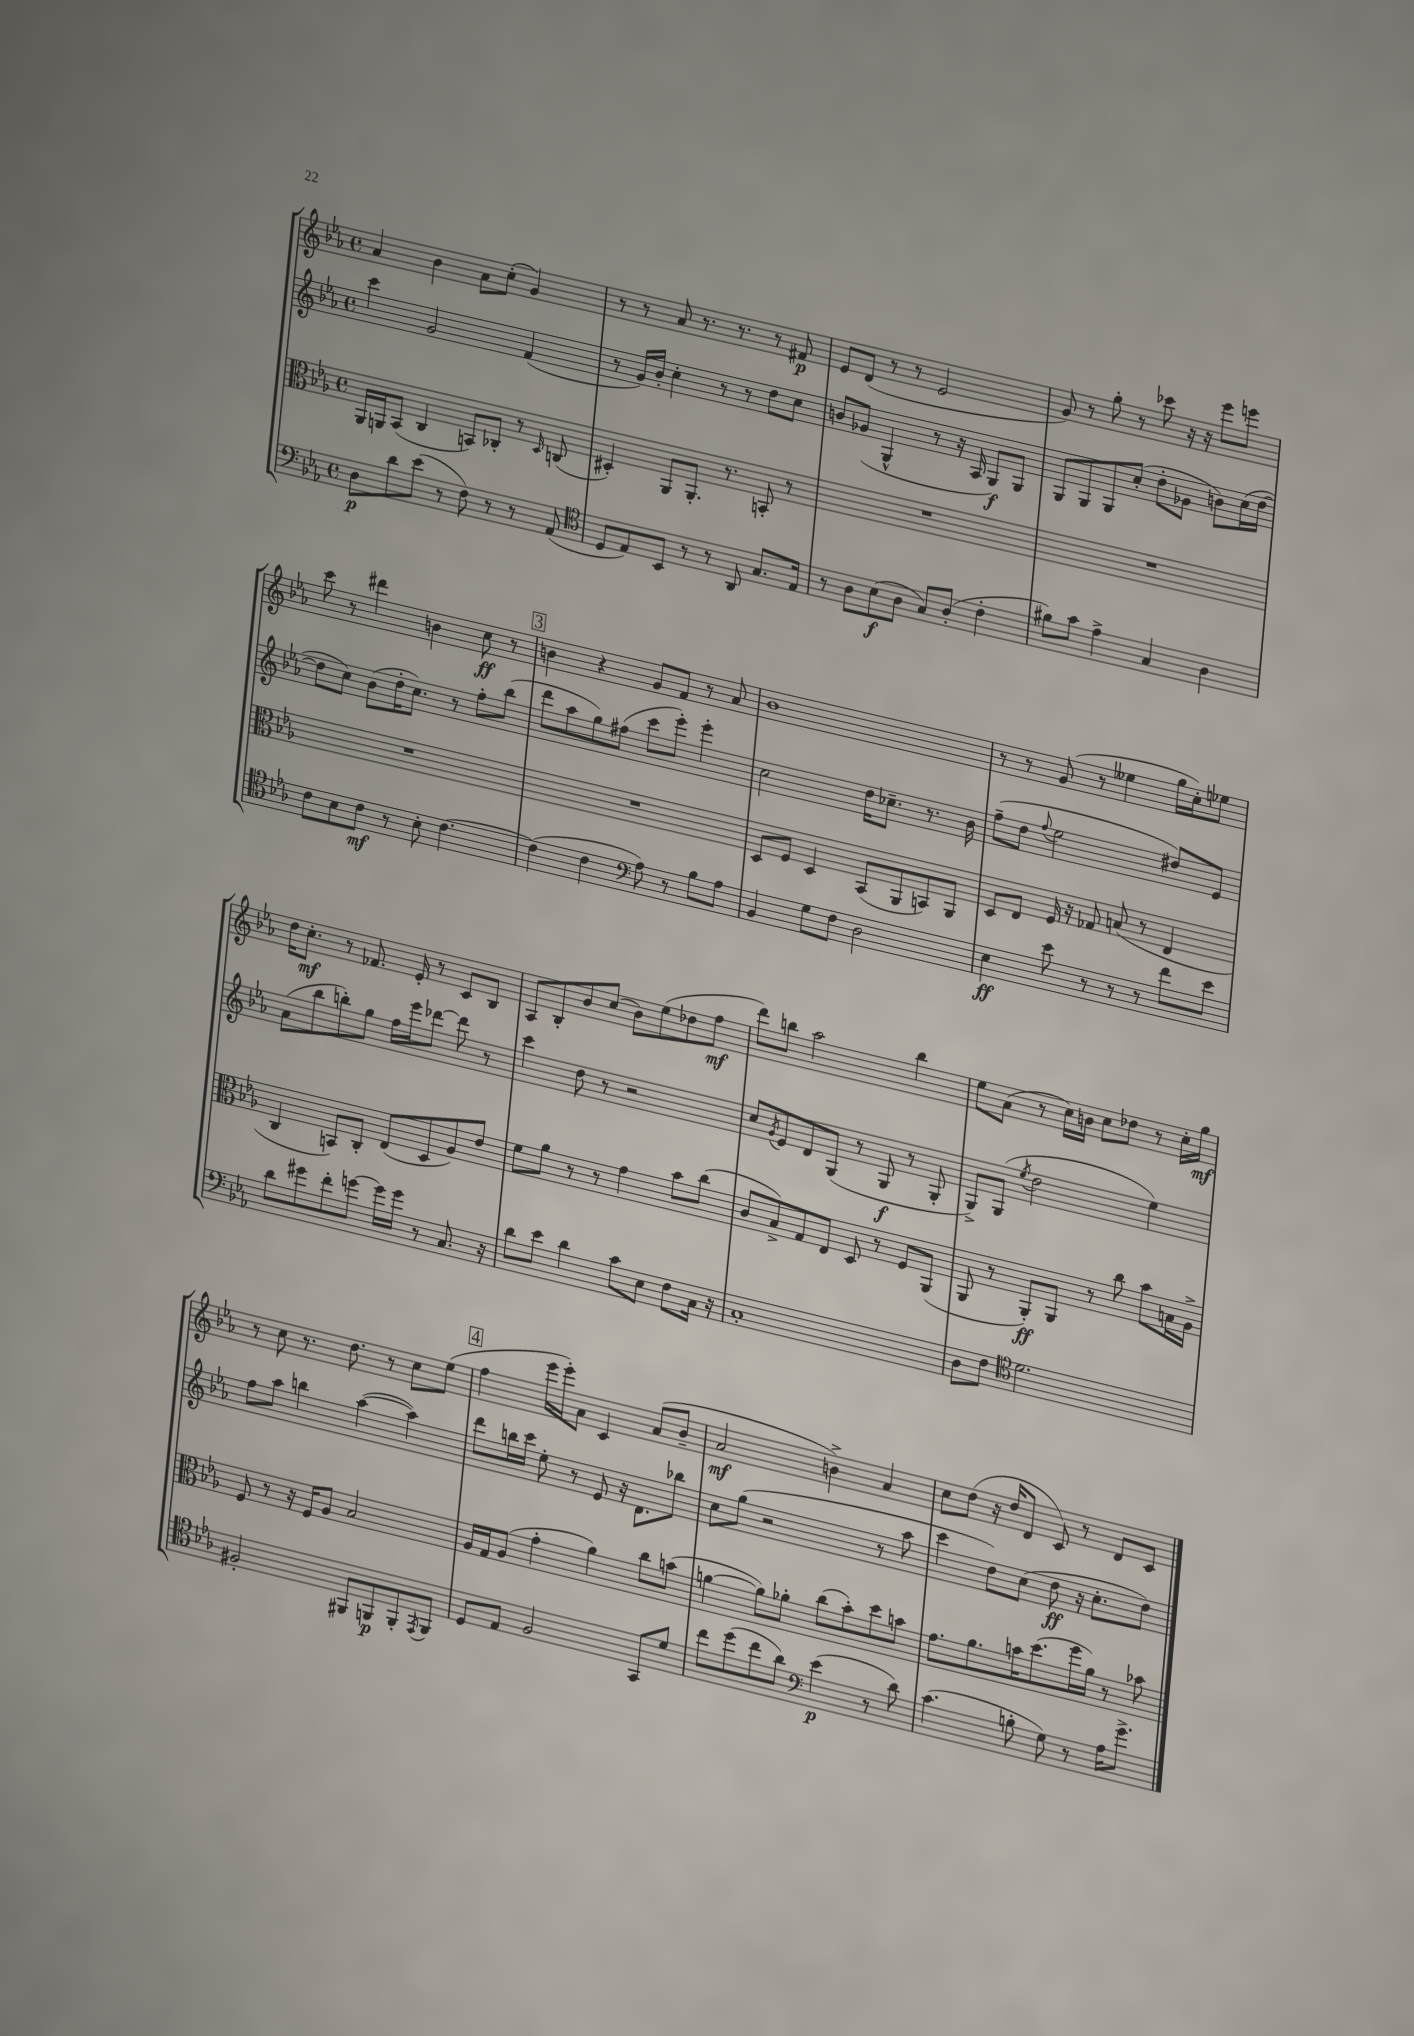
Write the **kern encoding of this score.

**kern	**kern	**kern	**kern
*staff4	*staff3	*staff2	*staff1
*clefF4	*clefC3	*clefG2	*clefG2
*k[b-e-a-]	*k[b-e-a-]	*k[b-e-a-]	*k[b-e-a-]
*M4/4	*M4/4	*M4/4	*M4/4
*met(c)	*met(c)	*met(c)	*met(c)
8D\L	16AA-/LL	4ccc\	4a-/
.	16AA/J	.	.
8d\	(8BB-/J	.	.
(8e-\J	4C/	2g/	4b-\
8r	.	.	.
8F\)	8BB/L)	.	8a-\L
8r	8C-'/J	.	(8cc'\J
8r	8r	(4f/	4g/)
.	16qqD/	.	.
(8AA-/	(8C/	.	.
=	=	=	=
*clefC4	*	*	*
8D/L	4D#'/)	8r	8r
8E-/)	.	16g/LL)	8r
.	.	16b-'/JJ	.
8BB-/J	8AA-/L	4cc'\	8a-/
8r	8.AA-'/J	.	8.r
8r	.	8r	.
.	8.r	.	8.r
8AA-/	.	8r	.
8.G/L	8BB'/	8dd\L	8r
.	8r	8cc\J	8f#/
16E-/Jk	.	.	.
=	=	=	=
8r	1r	8b/L	8e-/L
8A-\L	.	(8g-/J	(8d/J
(8B-\	.	4G^^/	8r
8A-\J	.	.	8r
8G/L)	.	8r	2e-/
(8A-'/J	.	16r	.
.	.	16A-/	.
4c'\	.	8G/L)	.
.	.	8G/J	.
=	=	=	=
8f#\L)	1r	8G/L	8g/)
8g\J	.	8G/	8r
4e-^\	.	8G/	8gg'\
.	.	(8cc'/J	8r
4G/	.	8dd'\L	8ccc-\
.	.	8g-\J	16r
.	.	.	16r
4A-\	.	8b\L)	8eee-\L
.	.	(16cc\L	8eee\J
.	.	[16dd\JJ	.
=	=	=	=
8c\L	1r	8dd\]L	8ccc\
8B-\	.	8cc\J)	8r
8c\J	.	(8b-\L	4ddd#\
8r	.	16dd'\K	.
.	.	8.cc\J)	.
8B-'\	.	.	4b\
[4.c\	.	8r	.
.	.	8ff'\L	8cc\
.	.	(8bb-\J	8r
=	=	=	=
(4c\]	1r	8ddd\L	4b\
.	.	8aa-\	.
4c\	.	8gg\)	4r
.	.	(8ff#\J	.
*clefF4	*	*	*
8A-\)	.	8ccc\L	8g/L
8r	.	8eee-'\J)	8f/J
8B-\L	.	4eee-'\	8r
8A-\J	.	.	8a-/
=	=	=	=
4BB-/	8D/L	2cc\	1b-
.	8F/J	.	.
8G\L	4D/	.	.
8F\J	.	.	.
2D\	(8BB-/L	16dd\LK	.
.	.	8.cc-~\J	.
.	8AA-/	.	.
.	8BB/)	8.r	.
.	8AA-/J	.	.
.	.	16b-\	.
=	=	=	=
4E-\	8D/L	(8ff~\L	8r
.	8E-/J	8dd\J	8r
.	.	8qqff/	.
8e-\	16F/	2ee-\	(8g/
.	16r	.	.
8r	8G-/	.	8r
8r	(8B/	.	4ee--\
8r	8r	.	.
8f\L	4E-/	8dd#/L)	16gg\LL
.	.	.	16cc'\J)
8e-\J	.	8e-/J	8ee-\J
=	=	=	=
8d\L	4C/	(8a-\L	16dd\LK
.	.	.	8.cc'\J
8g#\	.	8bb-\	.
8f'\	8BB/L)	8bb'\)	8r
[8g\J	8C'/J	8gg\J	8.f-/
16g\]LL	(8E-/L	16ff\LL	.
16g\JJ	.	16eee-\J	16e-'/
8r	8D/	[8ddd-\J	8r
8.C/	8A-/)	8ddd-\]	8c/L
.	8e-/J	8r	8B-/J
16r	.	.	.
=	=	=	=
8d\L	8f\L	4ccc\	8A-/L
8e-\J	8a-\J	.	8B-'/
4d\	8r	8dd\	8b-/
.	8r	8r	(8cc/J
8c\L	4g\	2r	8b-\L)
8E-\J	.	.	(8ee-\
8F\L	8b-\L	.	8dd-\
16C\Jk	(8cc\J	.	8ff\J
16r	.	.	.
=	=	=	=
1C'	8c/L	8cc/L	8ddd\L)
.	.	8qg/	.
.	8B-^/)	8e-/	8bb\J
.	8G/	8d/	2aa-\
.	8E-/J	(8G/J	.
.	8D/	8r	.
.	8r	8G/	.
.	8F/L	8r	4bb\
.	(8AA-/J	8G'/	.
=	=	=	=
8D\L	8AA-/	8G^/L)	8ee-\L
8F\J	8r	(8G/J	(8a-\J
*clefC4	*	*	*
.	.	8qee-/	.
2.d\	8AA-'/L)	2dd\	8r
.	8AA-/J	.	16cc\LL)
.	.	.	16b\JJ
.	8r	.	8cc\L
.	8cc\	.	8dd-\J
.	8b-\L	4ee-\)	8r
.	16B\L	.	16cc'\LL
.	16A-^\JJ	.	16gg\JJ
=	=	=	=
2F#'/	8F/	8ff\L	8r
.	8r	8aa-\J	8cc\
.	16r	4bb\	8.r
.	16F/LK	.	.
.	8A-/J	.	.
.	.	.	8.dd\
8FF#/L	2B-/	([4aa-\	.
8FF/	.	.	8r
8FF'/	.	4aa-\])	8cc\L
8qEE-/	.	.	.
8FF/J	.	.	(8ee-\J
=	=	=	=
8D/L	16A-/LL	8ddd\L	4ff\
.	16G/J	.	.
8E-/J	(8A-/J	16bb\L	.
.	.	16ccc\JJ	.
2F/	4g'\	8ee-'\	16eee-\LL
.	.	.	16eee-'\J)
.	.	8r	8a-\J
.	4a-\)	8e-/	4c/
.	.	16r	.
.	.	8.d\L	.
8GG/L	8cc\L	.	(8a-/L
8d/J	(8b\J	8bb-\J	8b-~/J
=	=	=	=
8cc\L	[4a\	8cc\L	2a-/
(8dd\	.	(8gg\J	.
8cc\	8a\]L)	2r	.
8a-\J)	8a-'\J	.	.
*clefF4	*	*	*
(4e-\	(8cc\L	.	4b^\)
.	8b-'\)	.	.
8r	8dd\	8r	4a-/
8d\)	8b\J	8aa-\	.
=	=	=	=
(4.c\	8.g\L	4ccc\	8cc\L
.	.	.	(8dd\J
.	8.a-\	.	.
.	.	8dd\L)	16r
.	.	.	16dd/LK
8B'\	16b\K	(8cc\J	8d/J
.	(8.dd\	.	.
8G\)	.	8dd\	8c/)
8r	16ff\L	16r	8r
.	16a-\JJ)	8.cc'\L	.
16A-\LK	8r	.	8d/L
8.g^\J	.	.	.
.	8b-\	8dd\J)	8c/J
==	==	==	==
*-	*-	*-	*-
